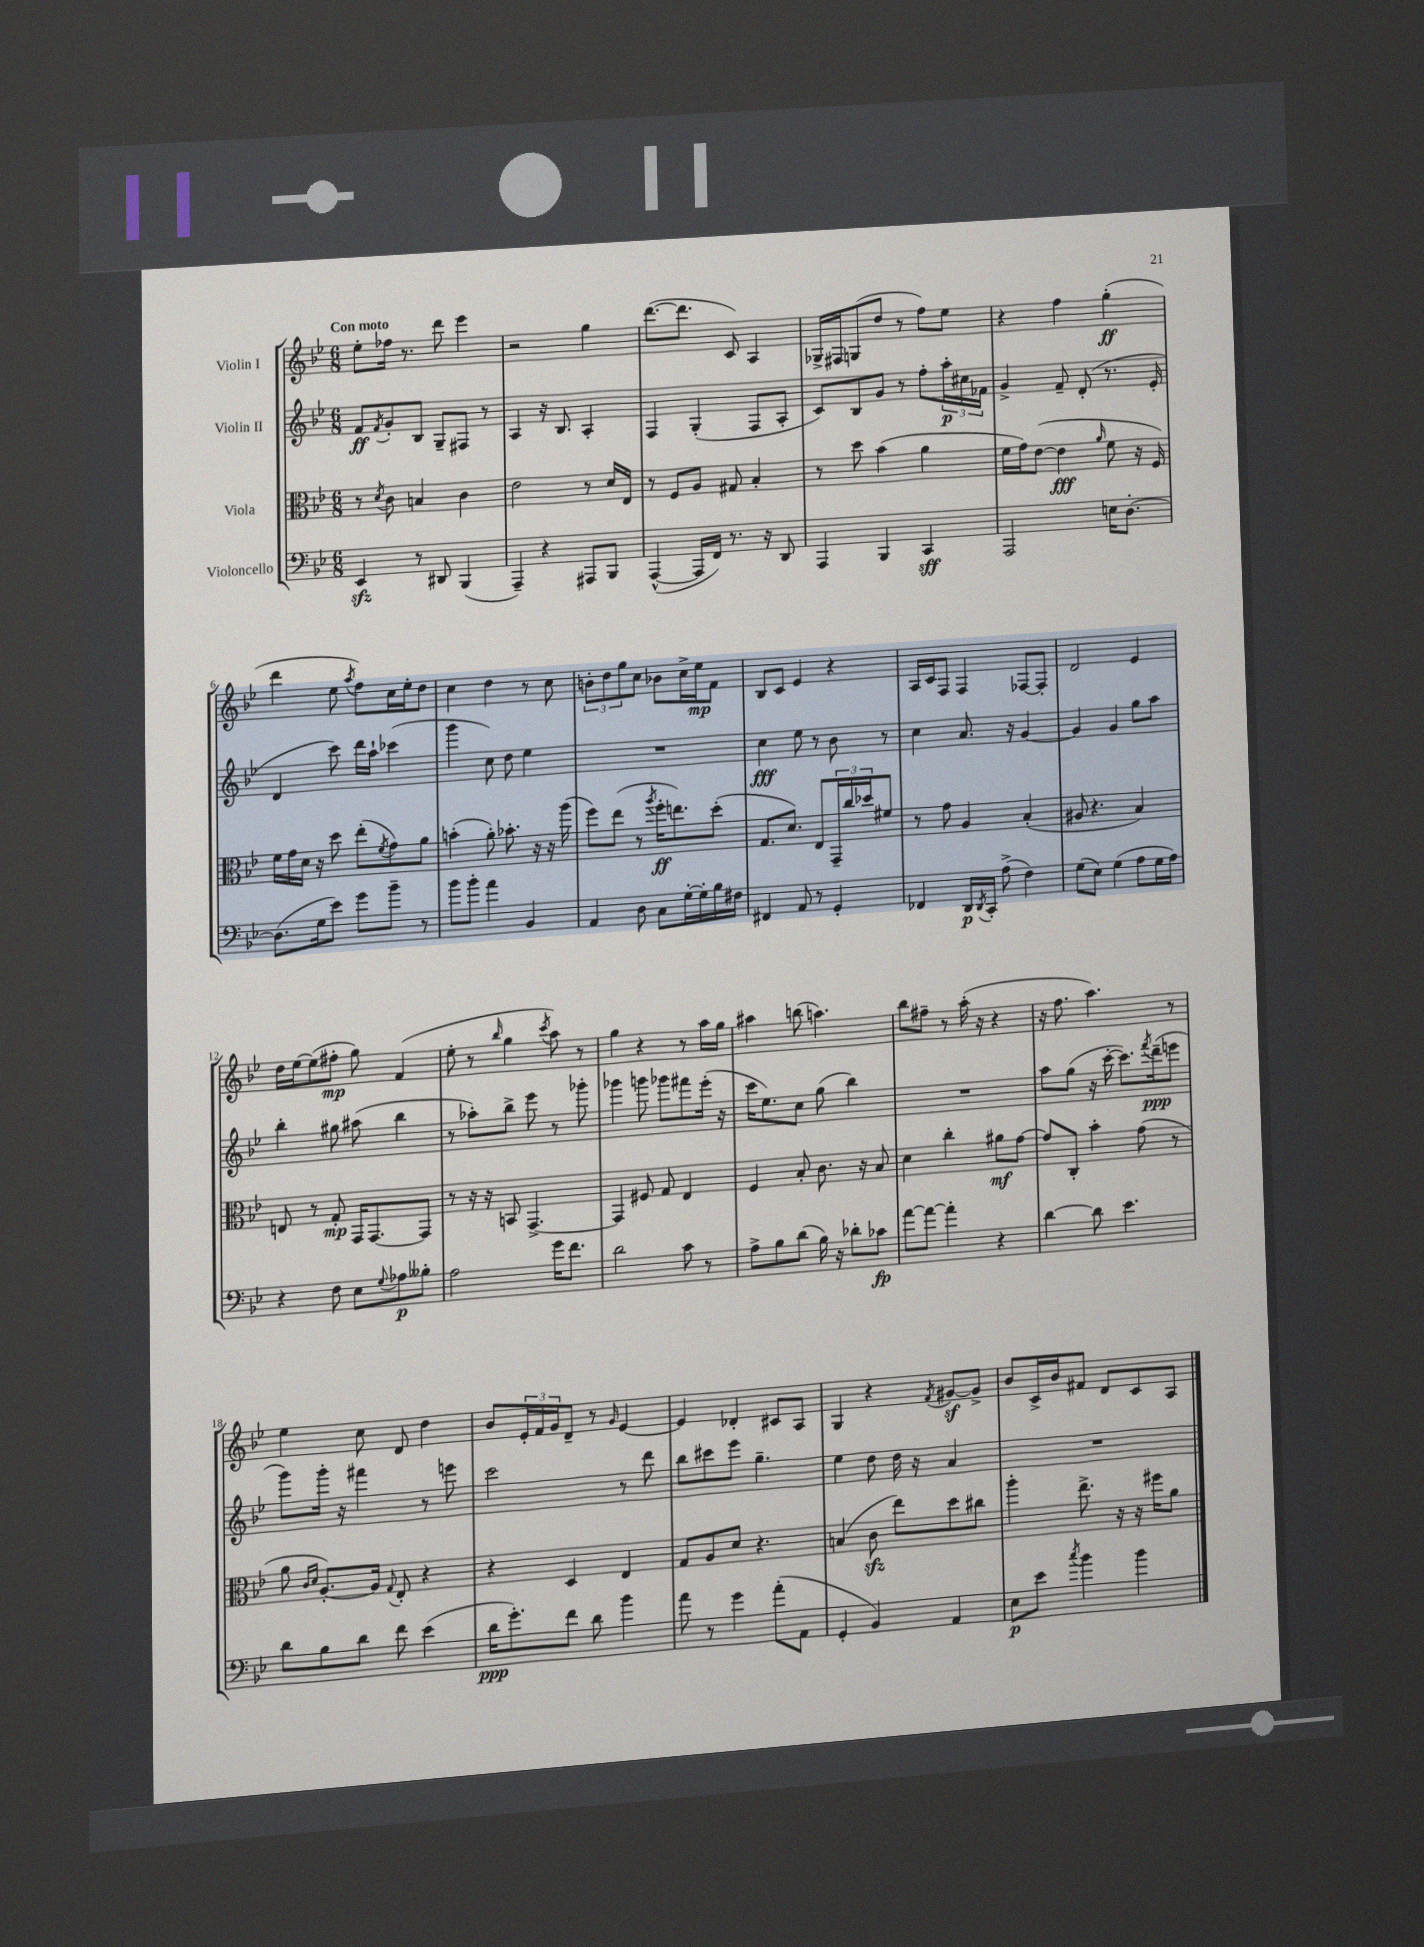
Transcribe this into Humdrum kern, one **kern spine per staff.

**kern	**dynam	**kern	**dynam	**kern	**dynam	**kern	**dynam
*part4	*part4	*part3	*part3	*part2	*part2	*part1	*part1
*staff4	*staff4	*staff3	*staff3	*staff2	*staff2	*staff1	*staff1
*I"Violoncello	*	*I"Viola	*	*I"Violin II	*	*I"Violin I	*
*clefF4	*	*clefC3	*	*clefG2	*	*clefG2	*
*k[b-e-]	*	*k[b-e-]	*	*k[b-e-]	*	*k[b-e-]	*
*M6/8	*	*M6/8	*	*M6/8	*	*M6/8	*
=1	=1	=1	=1	=1	=1	=1	=1
!	!	!	!	!	!	!LO:TX:a:B:t=Con moto	!
4EE-zz/	.	8r	.	8f/L	ff	8ee-'\L	.
.	.	8qd/	.	8qf/	.	.	.
.	.	8c\	.	8g'/	.	16ff-X\Jk	.
.	.	.	.	.	.	8.r	.
8r	.	4Bn/	.	8B-/J	.	.	.
8DD#X/	.	.	.	8G~/L	.	8ddd\	.
(4BBB-/	.	4c\	.	8F#X/J	.	4eee-\	.
.	.	.	.	8r	.	.	.
=2	=2	=2	=2	=2	=2	=2	=2
4AAA~/)	.	2e-\	.	4A/	.	2r	.
4r	.	.	.	16r	.	.	.
.	.	.	.	8.B-/	.	.	.
8AAA#X/L	.	8r	.	4A'/	.	4gg\	.
8BBB-/J	.	16d/LL	.	.	.	.	.
.	.	16E-/JJ	.	.	.	.	.
=3	=3	=3	=3	=3	=3	=3	=3
([4AAA^^/	.	8r	.	4F/	.	([8.ddd\L	.
.	.	8F/L	.	.	.	.	.
.	.	.	.	.	.	8.ddd\J]	.
16AAA/LL]	.	8A/J	.	(4G'/	.	.	.
16FF/JJ)	.	.	.	.	.	.	.
8.r	.	8G#X/	.	.	.	8c/)	.
.	.	4B-'/	.	8F/L	.	4A/	.
16r	.	.	.	.	.	.	.
8DD/	.	.	.	8A'/J	.	.	.
=4	=4	=4	=4	=4	=4	=4	=4
4AAA/	.	8r	.	8c/L)	.	16G-X^/LL	.
.	.	.	.	.	.	16F#X/J	.
.	.	8dd\	.	8B-/	.	(8Gn/	.
4BBB-/	.	(4b-\	.	8g/J	.	8dd/J	.
.	.	.	.	8r	.	8r	.
4CC/	sff	4a\	.	8ff'\L	.	8ff\L)	.
.	.	.	.	24aa'\L	p	8ee-\J	.
.	.	.	.	24cc#X\	.	.	.
.	.	.	.	24f-X\JJ	.	.	.
=5	=5	=5	=5	=5	=5	=5	=5
2AAA/	.	16f\LL	.	4g^/	.	4r	.
.	.	16g\J)	.	.	.	.	.
.	.	([8e-\J	.	.	.	.	.
.	.	4e-\]	fff	8f~/	.	4ff\	.
.	.	.	.	(8d'/	.	.	.
.	.	16qqa/	.	.	.	.	.
16En\KL	.	8f\	.	8.r	.	(4gg'\	ff
[8.D'\J	.	.	.	.	.	.	.
.	.	16r	.	.	.	.	.
.	.	16F/)	.	16e-'/	.	.	.
!!LO:LB:g=z
=6	=6	=6	=6	=6	=6	=6	=6
(8.D\L]	.	16f\LL	.	4d/	.	4ddd\	.
.	.	16g\	.	.	.	.	.
.	.	16d\JJ	.	.	.	.	.
16G\k	.	16r	.	.	.	.	.
8e-\J)	.	8dd\	.	8ccc\)	.	8ee-\	.
.	.	.	.	.	.	8qaa/	.
8g\L	.	(8ee-'\L	.	16ddd\LL	.	8ff\L)	.
.	.	.	.	16aa`\JJ	.	.	.
.	.	8qf/	.	.	.	.	.
8b-~\J	.	8g\)	.	(4ccc-X\	.	16cc\L	.
.	.	.	.	.	.	16ee-'\J	.
8r	.	8a\J	.	.	.	8dd\J	.
=7	=7	=7	=7	=7	=7	=7	=7
8b-\L	.	(4bn'\	.	4ggg\	.	4cc\	.
8b-'\J	.	.	.	.	.	.	.
4a\	.	8a'\)	.	8cc\)	.	4dd\	.
.	.	8.b-X'\	.	8dd\	.	.	.
4BB-/	.	.	.	4ee-\	.	8r	.
.	.	16r	.	.	.	.	.
.	.	16r	.	.	.	8cc\	.
.	.	(16aa\	.	.	.	.	.
=8	=8	=8	=8	=8	=8	=8	=8
4AA/	.	8ff\L)	.	2.r	.	12bn'\L	.
.	.	.	.	.	.	12dd\	.
.	.	(8ee-\J	.	.	.	.	.
.	.	.	.	.	.	12gg\	.
8D\	.	8r	.	.	.	8cc\J	.
.	.	8qaa/	.	.	.	.	.
8C\L	.	16ff'\KL	ff	.	.	8b-X\L	.
.	.	8.een\)	.	.	.	.	.
[16G'\L	.	.	.	.	.	16cc^\L	.
16G'\]	.	.	.	.	.	16ee-\J	mp
16B-\	.	(8dd'\J	.	.	.	8f\J	.
16F#X\JJ	.	.	.	.	.	.	.
=9	=9	=9	=9	=9	=9	=9	=9
4FF#X/	.	8.G/L	.	4cc\	fff	8B-/L	.
.	.	.	.	.	.	8c/J	.
.	.	8.d/J)	.	.	.	.	.
8AA/	.	.	.	8ee-\	.	4e-/	.
8r	.	8E-/L	.	8r	.	.	.
4GG'/	.	24GG~/L	.	8b-\	.	4r	.
.	.	24cc/	.	.	.	.	.
.	.	24dd-X/J	.	.	.	.	.
.	.	8f#X/J	.	8r	.	.	.
=10	=10	=10	=10	=10	=10	=10	=10
4FF-X/	.	8r	.	4cc\	.	16A/LL	.
.	.	.	.	.	.	16c/J	.
.	.	8g\	.	.	.	8F/J	.
16DD/LL	p	4A/	.	8.a/	.	4F/	.
8qDD/	.	.	.	.	.	.	.
16CC'/JJ	.	.	.	.	.	.	.
(8A^\	.	.	.	.	.	.	.
.	.	.	.	16r	.	.	.
4F\)	.	(4B-'/	.	[4g/	.	[8F-X/L	.
.	.	.	.	.	.	8F-'/J]	.
=11	=11	=11	=11	=11	=11	=11	=11
(8G\L	.	8A#X/	.	4g/]	.	2d/	.
8E-\J)	.	4.r	.	.	.	.	.
(4G\	.	.	.	4g/	.	.	.
8A\L	.	4B-/)	.	8gg\L	.	4e-/	.
16G\L	.	.	.	8aa\J	.	.	.
16A\JJ)	.	.	.	.	.	.	.
!!LO:LB:g=z
=12	=12	=12	=12	=12	=12	=12	=12
4r	.	8En/	.	4bb-'\	.	16dd\LL	.
.	.	.	.	.	.	[16ee-\J	.
.	.	8r	.	.	.	(8ee-\]	.
8F\	.	8G'/	mp	8gg#X\	.	8ff#X'\J	mp
8E-\L	.	16GG/KL	.	(8aa#X\	.	8gg\)	.
.	.	[8.GG/	.	.	.	.	.
8qqG/	.	.	.	.	.	.	.
8A-X\	p	.	.	4bb-\	.	(4f/	.
8B--X'\J	.	8GG/J]	.	.	.	.	.
=13	=13	=13	=13	=13	=13	=13	=13
2A\	.	8r	.	8r	.	8ee-'\	.
.	.	16r	.	8aa-X'\L)	.	8r	.
.	.	16r	.	.	.	.	.
.	.	.	.	.	.	16qqbb-/	.
.	.	8BBn/	.	8bb-^\J	.	4gg\	.
.	.	[4.GG^/	.	8eee-\	.	.	.
.	.	.	.	.	.	8qccc/	.
16g\KL	.	.	.	8r	.	8aa\)	.
8.f\J	.	.	.	.	.	.	.
.	.	.	.	8ggg-X'\	.	8r	.
=14	=14	=14	=14	=14	=14	=14	=14
2d\	.	4GG/]	.	4ggg-X\	.	4gg\	.
.	.	8F#X/	.	8gggn\	.	4r	.
.	.	8G/	.	8ggg-X\L	.	.	.
8c\	.	4E-/	.	8fff#X\	.	8r	.
8r	.	.	.	(16eee-'\Jk	.	16aa\LL	.
.	.	.	.	16r	.	16gg\JJ	.
=15	=15	=15	=15	=15	=15	=15	=15
8A^\L	.	4F/	.	16ccc\KL	.	4aa#X\	.
.	.	.	.	8.ee-\)	.	.	.
8B-\	.	.	.	.	.	.	.
(8d\J	.	8B-'/	.	8cc\J	.	(8bbn\	.
16B-\)	.	8.c\	.	(8gg\	.	4.aan\)	.
16r	.	.	.	.	.	.	.
8d-X'\L	.	.	.	4bb-\)	.	.	.
.	.	16r	.	.	.	.	.
8c-X\J	fp	8B-/	.	.	.	.	.
=16	=16	=16	=16	=16	=16	=16	=16
[8a\L	.	4d\	.	2.r	.	8bb-\L	.
8a\J_	.	.	.	.	.	8ff#X~\J	.
4a'\]	.	4cc'\	.	.	.	8r	.
.	.	.	.	.	.	(16aa'\	.
.	.	.	.	.	.	16r	.
4r	.	8a#X\L	mf	.	.	4r	.
.	.	[8g\J	.	.	.	.	.
=17	=17	=17	=17	=17	=17	=17	=17
[4d\	.	8g/L]	.	8aa\L	.	16r	.
.	.	.	.	.	.	8.ff\	.
.	.	8C'/J	.	(8gg\J	.	.	.
8d\]	.	4b-'\	.	16r	.	4.aa\)	.
.	.	.	.	[16ccc'\	.	.	.
4.e-\	.	.	.	8.ccc\L])	.	.	.
.	.	(8g\	.	.	.	.	.
.	.	.	.	8qfff/	.	.	.
.	.	.	.	(16ddd~\k	ppp	.	.
.	.	8r	.	8eeen\J	.	8r	.
!!LO:LB:g=z
=18	=18	=18	=18	=18	=18	=18	=18
8d\L	.	8a\	.	8ggg\L)	.	4ee-\	.
.	.	16qqc/LL	.	.	.	.	.
.	.	16qqd/JJ	.	.	.	.	.
8B-\	.	[8.A'/L)	.	16ggg'\Jk	.	.	.
.	.	.	.	16r	.	.	.
8d\J	.	.	.	4fff#X\	.	8cc\	.
.	.	16A/Jk]	.	.	.	.	.
.	.	8qqG/	.	.	.	.	.
8f\	.	8E-'/	.	.	.	8d/	.
(4e-\	.	4r	.	8r	.	4dd\	.
.	.	.	.	8eeen\	.	.	.
=19	=19	=19	=19	=19	=19	=19	=19
16d\KL	ppp	4r	.	2ccc\	.	8b-/L	.
8.g'\)	.	.	.	.	.	.	.
.	.	.	.	.	.	24e-'/L	.
.	.	.	.	.	.	24f/	.
.	.	.	.	.	.	24g/J	.
8f\J	.	4D/	.	.	.	8d~/J	.
8d\	.	.	.	.	.	8r	.
.	.	.	.	.	.	16qqg/	.
4b-\	.	4E-/	.	8r	.	[4e-/	.
.	.	.	.	8ddd\	.	.	.
=20	=20	=20	=20	=20	=20	=20	=20
8a\	.	8G/L	.	8bb-\L	.	4e-/]	.
8r	.	8A/	.	8ccc#X\	.	.	.
4g\	.	8d/J	.	8eee-\J	.	4d-X'/	.
.	.	4.r	.	4.gg~\	.	.	.
(8a'\L	.	.	.	.	.	8c#X/L	.
8AA\J	.	.	.	.	.	8A/J	.
=21	=21	=21	=21	=21	=21	=21	=21
4GG'/	.	(4Bn/	.	4ee-\	.	4G/	.
4BB-/)	.	8czz\	.	8dd\	.	4r	.
.	.	8ee-\L)	.	16dd\	.	.	.
.	.	.	.	16r	.	.	.
.	.	.	.	.	.	8qf/	.
4AA/	.	8dd\	.	4a/	.	[8g#Xz/L	.
.	.	8cc#X\J	.	.	.	8g#^/J]	.
=22	=22	=22	=22	=22	=22	=22	=22
8E-\L	p	4aa'\	.	2.r	.	8b-/L	.
8e-\J	.	.	.	.	.	16c^/L	.
.	.	.	.	.	.	16b-/J	.
8qcc/	.	.	.	.	.	.	.
4b-\	.	8.ee-^\	.	.	.	8f#X/J	.
.	.	.	.	.	.	8d/L	.
.	.	16r	.	.	.	.	.
4b-\	.	16r	.	.	.	8c/	.
.	.	16ff#X\KL	.	.	.	.	.
.	.	8a\J	.	.	.	8A/J	.
==	==	==	==	==	==	==	==
*-	*-	*-	*-	*-	*-	*-	*-
